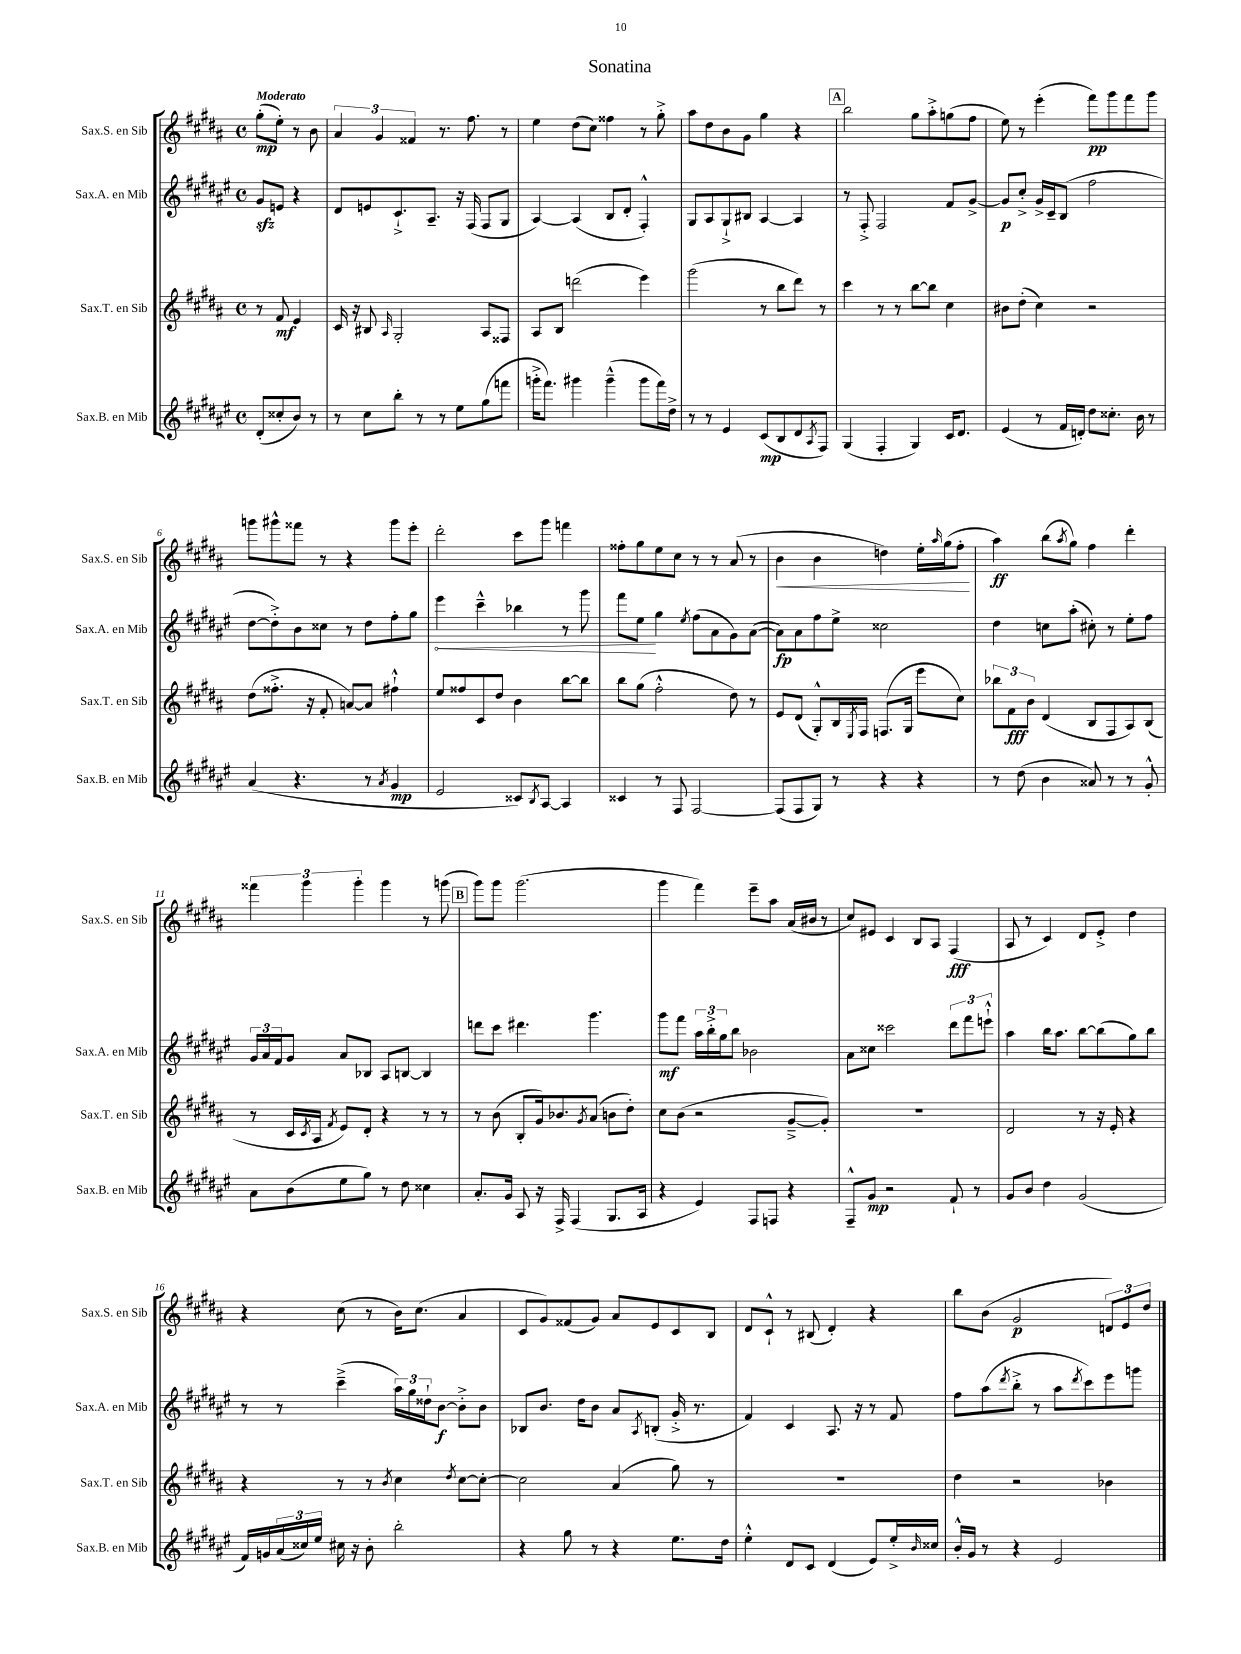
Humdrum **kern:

**kern	**kern	**kern	**kern
*staff4	*staff3	*staff2	*staff1
*clefG2	*clefG2	*clefG2	*clefG2
*k[f#c#g#d#a#e#]	*k[f#c#g#d#a#]	*k[f#c#g#d#a#e#]	*k[f#c#g#d#a#]
*M4/4	*M4/4	*M4/4	*M4/4
*met(c)	*met(c)	*met(c)	*met(c)
(8d#'	8r	8g#	(8gg#'
8cc##'	8f#	8e	8ee')
8b)	4e	4r	8r
8r	.	.	8b
=	=	=	=
8r	16c#	8d#	6a#
.	16r	.	.
8cc#	8B#	8e	.
.	.	.	6g#
.	16qqA#	.	.
8bb'	2G#'	8.c#`^	.
.	.	.	6f##
8r	.	.	.
.	.	8.A#~	.
8r	.	.	8.r
8ee#	.	16r	.
.	.	(16F#	8.ff#
(8gg#	8A#	8F#	.
8fff	8F##	8G#	8r
=	=	=	=
16ggg'^	8A#	[4A#)	4ee
8.fff#)	.	.	.
.	8B	.	.
4ggg#	(2ddd	(4A#]	(8dd#
.	.	.	8cc#)
(4ggg#~^^	.	8B	4ff##
.	.	8d#'	.
8ggg#	4eee)	4F#'^^)	8r
16fff#)	.	.	8gg#'^
16dd#^	.	.	.
=	=	=	=
8r	(2ggg#	8G#	8aa#
8r	.	8A#	8dd#
4e#	.	8G#`^	8b
.	.	8B#	8g#
(8c#	8r	[4A#	4gg#
8B	8bb	.	.
8d#	8ddd#)	4A#]	4r
8qA#	.	.	.
8F#)	8r	.	.
=	=	=	=
(4G#	4ccc#	8r	2bb
.	.	8F#'^	.
4F#'	8r	2F#	.
.	8r	.	.
4G#)	[8bb	.	8gg#
.	8bb]	.	8aa#'^
16c#	4cc#	8f#	(8gg
8.d#	.	.	.
.	.	[8g#^	8ff#
=	=	=	=
(4e#	8b#	8g#]	8ee)
.	(8dd#'	8cc#'^	8r
8r	4cc#)	16g#^	(4eee'
.	.	16c#~	.
16f#	.	(8B	.
16d')	.	.	.
8dd#	2r	2ff#	8fff#)
8.cc##'	.	.	8ggg#
.	.	.	8fff#
16b	.	.	.
8r	.	.	8ggg#
=	=	=	=
(4a#	(8dd#	[8dd#	8ggg
.	8.ff##'^	8dd#'^])	8ggg#^^
4.r	.	8b	8fff##
.	16r	.	.
.	8f#'	8cc##	8r
.	[8a)	8r	4r
8r	8a]	8dd#	.
8qa#	.	.	.
4g#	4ff#`^^	8ff#'	8ggg#
.	.	8gg#	8eee'
=	=	=	=
2e#	8ee	4eee#	2ddd#'
.	8ff##	.	.
.	8c#	4ccc#~^^	.
.	8dd#	.	.
8c##)	4b	4bb-	8ccc#
8qB	.	.	.
[8A#	.	.	8ggg#
4A#]	[8bb	8r	4fff
.	8bb]	8ggg#	.
=	=	=	=
4c##	8bb	8fff#	8ff##'
.	(8gg#	8ee#	8gg#
8r	2ff#'^^	4gg#	8ee
8F#	.	.	8cc#
.	.	8qee#	.
[2F#	.	(8ff#	8r
.	.	8a#	8r
.	8dd#)	8g#)	(8a#
.	8r	([8a#	8r
=	=	=	=
(8F#]	8e	8a#])	4b
8F#	(8d#	8a#	.
8G#)	8G#'^^)	8ff#	4b
8r	16B	8ee#^	.
.	8qE	.	.
.	16F#	.	.
4r	(8.F	2cc##	4dd)
.	16G#	.	.
4r	8eee	.	16ee'
.	.	.	16qqaa#
.	.	.	(16gg#
.	8cc#)	.	8ff#'
=	=	=	=
8r	12bb-	4dd#	4aa#)
.	12f#	.	.
(8dd#	.	.	.
.	12b	.	.
4b	(4d#	8cc	(8bb
.	.	.	8qaa#
.	.	(8aa#'	8gg#)
8a##)	8B	8cc#')	4ff#
8r	8F#	8r	.
8r	8A#)	8ee#'	4ddd#'
8g#'^^	(8B	8ff#	.
=	=	=	=
8a#	8r	24g#	6fff##
.	.	24a#	.
.	.	24f#	.
(8b	16c#	8g#	.
.	.	.	6ggg#
.	8qc#	.	.
.	16A#	.	.
.	8qf#	.	.
8ee#	8e)	8a#	.
.	.	.	6ggg#'
8gg#)	8d#'	8B-	.
8r	4r	8A#	4ggg#
8dd#	.	[8B	.
4cc##	8r	4B]	8r
.	8r	.	(8ggg
=	=	=	=
8.a#'	8r	8ddd	8ggg#)
.	(8b	8ccc#	8ggg#
16g#	.	.	.
8A#	8B'	4.ddd#	(2.ggg#
16r	16g#)	.	.
16F#^	8.b-	.	.
(4F#	.	.	.
.	8qg#	.	.
.	(8a#	4.ggg#	.
8.G#	8b	.	.
.	8dd#')	.	.
16A#	.	.	.
=	=	=	=
4r	8cc#	8ggg#	4ggg#
.	(8b	8fff#	.
4e#)	2r	24aa#	4fff#)
.	.	24bb'^	.
.	.	24gg#	.
.	.	8bb	.
8F#	.	2b-	8eee~
8F	.	.	8aa#
4r	[8g#~^	.	(16a#
.	.	.	16b#
.	8g#'])	.	8r
=	=	=	=
8F#~^^	1r	8a#	8cc#)
8g#	.	8cc##	8e#
2r	.	2ccc##	4c#
.	.	.	8B
.	.	.	8A#
8f#`	.	12ddd#	(4F#
.	.	12fff#	.
8r	.	.	.
.	.	12eee`^^	.
=	=	=	=
8g#	2d#	4aa#	8A#
8b	.	.	8r
4dd#	.	16bb	4c#)
.	.	8.aa#	.
(2g#	8r	[8bb	8d#
.	16r	(8bb]	8e'^
.	16e'	.	.
.	4r	8gg#)	4dd#
.	.	8bb	.
=	=	=	=
16f#)	4r	8r	4r
16g	.	.	.
(24a#	.	8r	.
24cc##)	.	.	.
24ee#	.	.	.
16cc#	8r	(4ccc#~^	(8cc#
16r	.	.	.
8b'	8r	.	8r
.	8qb	.	.
2bb'	4cc#	24aa#)	16b)
.	.	24gg#	.
.	.	.	(8.cc#
.	.	24dd##`	.
.	.	[8b	.
.	8qdd#	.	.
.	[8cc#	8b'^]	4a#
.	8cc#'_	8b	.
=	=	=	=
4r	2cc#]	8B-	8c#
.	.	8.b	8g#)
8gg#	.	.	(8f##
.	.	16dd#	.
8r	.	8b	8g#)
4r	(4a#	8a#	8a#
.	.	8qA#	.
.	.	(8B'	8e
8.ee#	8gg#)	16g#'^	8c#
.	.	8.r	.
.	8r	.	8B
16dd#	.	.	.
=	=	=	=
4ee#'^^	1r	4f#)	8d#
.	.	.	8c#`^^
8d#	.	4c#	8r
8c#	.	.	(8B#
(4d#	.	8.A#	4d#')
.	.	16r	.
8e#)	.	8r	4r
16ee#'^	.	8f#	.
16qqb	.	.	.
16cc##	.	.	.
=	=	=	=
16b'^^	4dd#	8ff#	8bb
16g#	.	.	.
8r	.	(8aa#	(8b
.	.	8qddd#	.
4r	2r	8bb'^	2g#
.	.	8r	.
2e#	.	8aa#	.
.	.	8qddd#	.
.	.	8ccc#)	.
.	4b-	8eee#	12d)
.	.	.	12e
.	.	8ggg	.
.	.	.	12dd#
==	==	==	==
*-	*-	*-	*-
